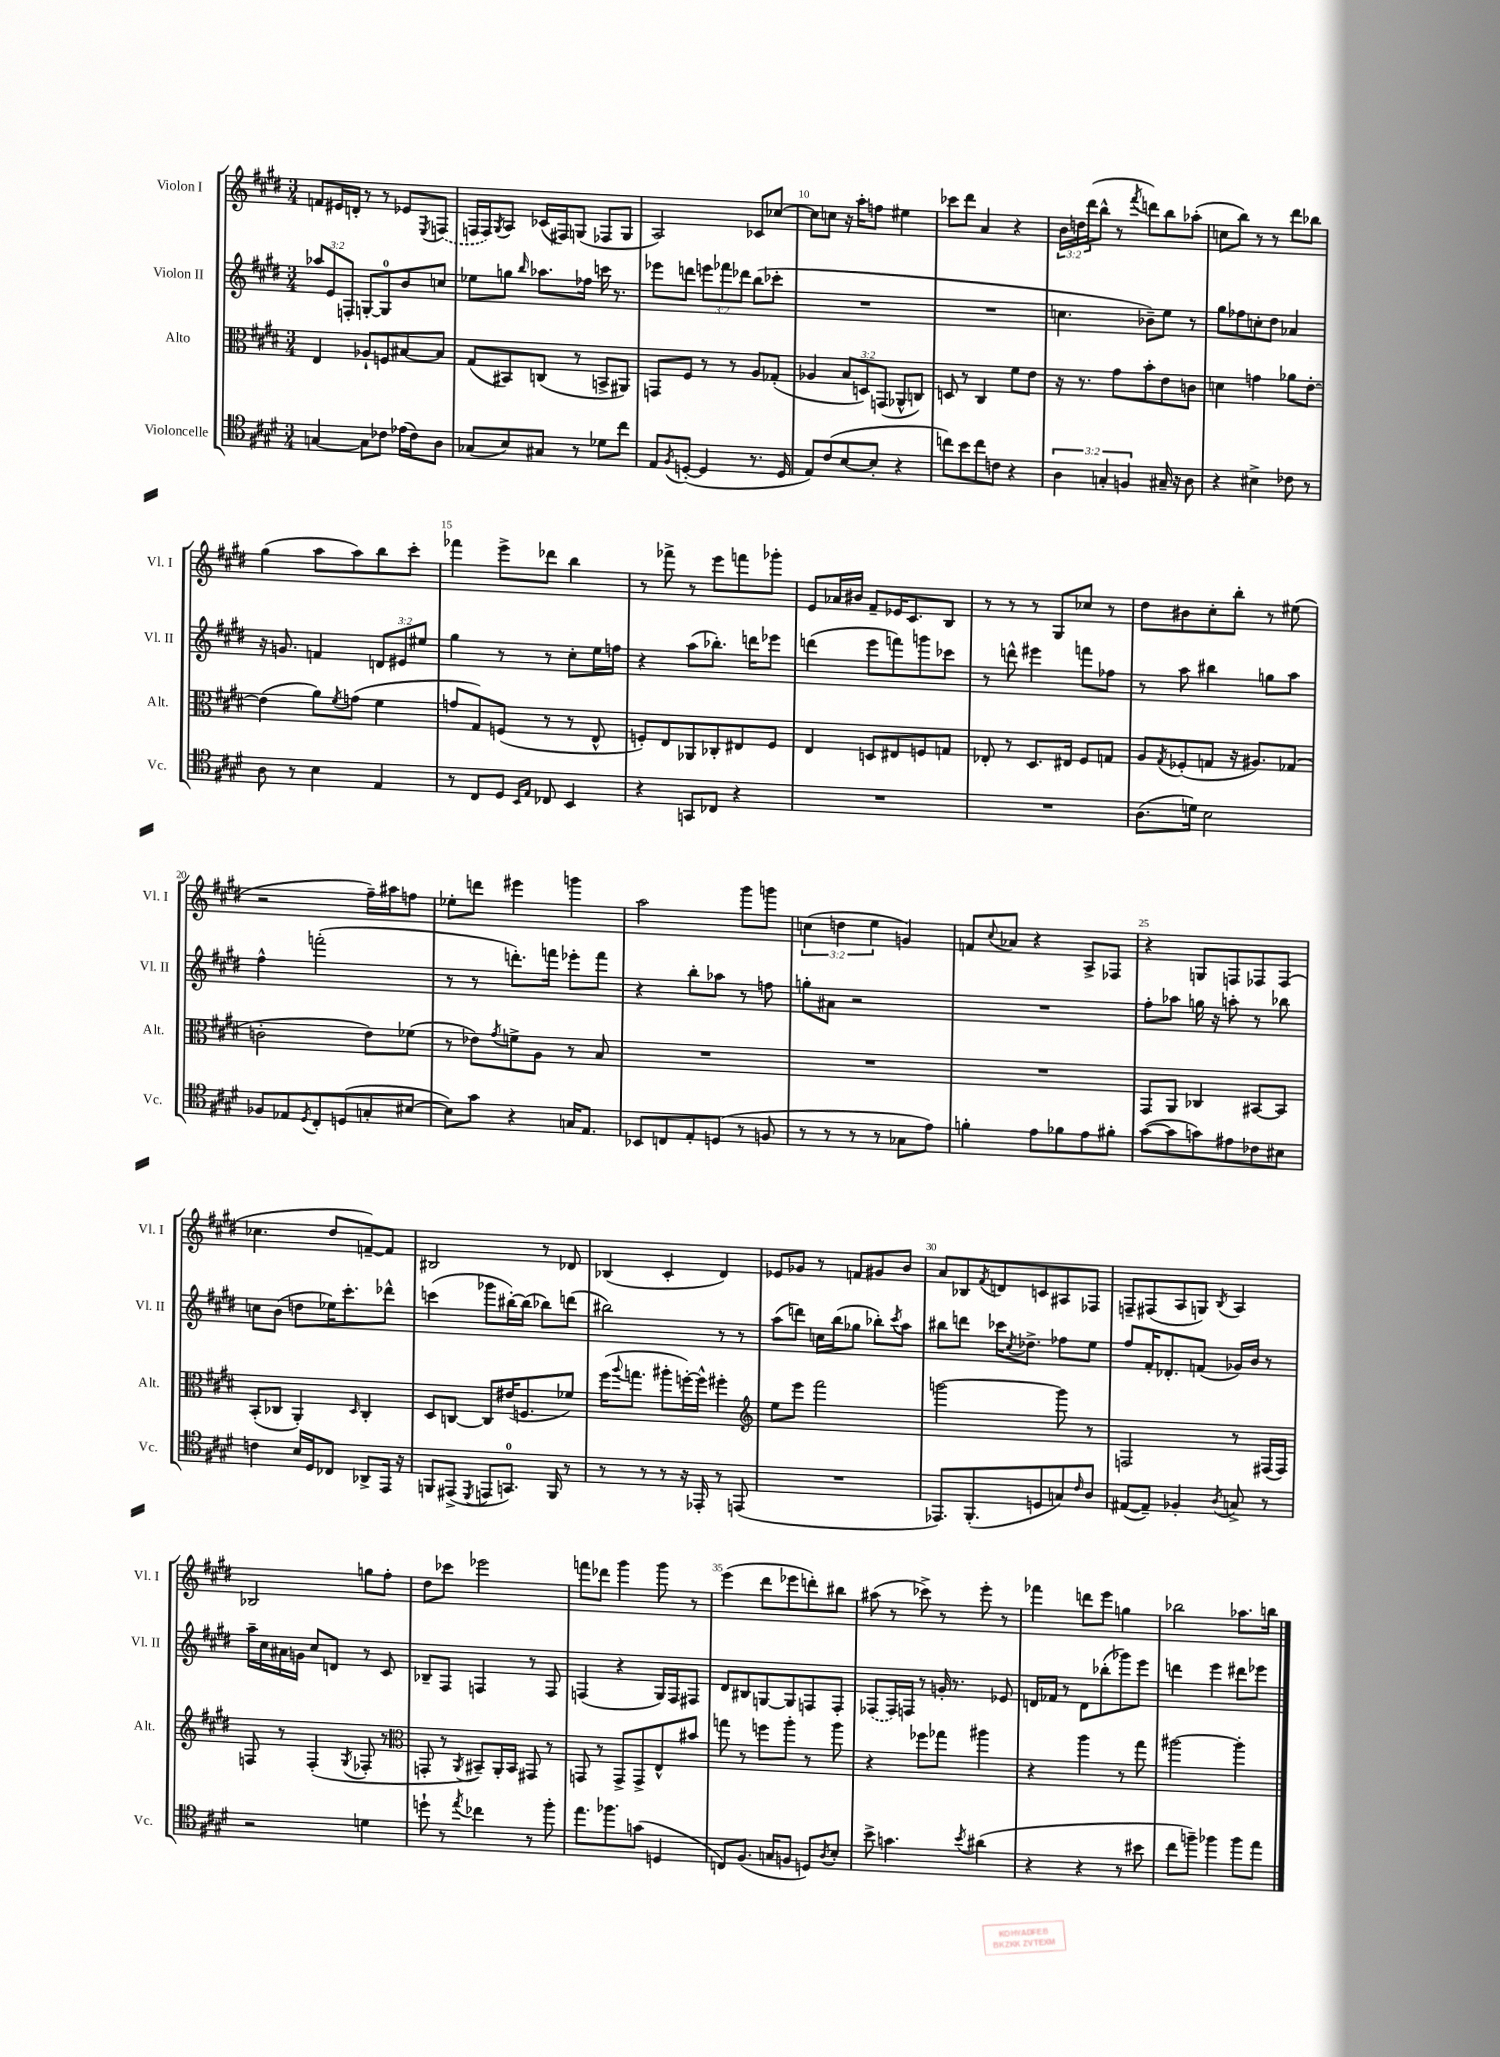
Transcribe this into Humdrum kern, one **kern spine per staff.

**kern	**kern	**kern	**kern
*staff4	*staff3	*staff2	*staff1
*clefC4	*clefC3	*clefG2	*clefG2
*k[f#c#g#d#]	*k[f#c#g#d#]	*k[f#c#g#d#]	*k[f#c#g#d#]
*M3/4	*M3/4	*M3/4	*M3/4
[4G/	4E/	12aa-/L	8f/L
.	.	12e/	.
.	.	.	16e#/L
.	.	12F'/J	.
.	.	.	16d'/JJ
8G\]L	8A-`/L	[8G'/L	8r
8c-\J	8F/	8G/]	8r
(16e-\LL	[8B#/	8b/	8e-/L
16c-\J)	.	.	.
.	.	.	8qE/
8A\J	8B#/]J	8cc/J	(8F/J
=	=	=	=
(8G-/L	(8G#/L	8ee-\L	16F/LL
.	.	.	16F/J)
.	.	.	8qG#/
8B/)	8BB#/)	8gg\J	8A/J
.	.	16qqbb/	.
8G#/J	(8C/J	8.aa-\L	(16c-/LL
.	.	.	16F#/J)
8r	8r	.	(8G/J
.	.	16ff-\Jk	.
8d-\L	8BB^/L	16ccc\	8F-/L
.	.	8.r	.
8cc#\J	8AA#/J)	.	8G/J
=	=	=	=
8E/L	8GG/L	8eee-\L	2A/)
8qF#/	.	.	.
([8D'/J	8F#/J	8ddd\J	.
4D/]	8r	12eee\L	.
.	.	12fff-\	.
.	8r	.	.
.	.	12ddd-\J	.
8.r	8A/L	(8bb\L	8c-/L
.	(8G-'/J	8ccc-'\J	[8cc-/J
16D/	.	.	.
=	=	=	=
8E/L)	4A-/	2.r	8cc-\]L
(8c#/	.	.	8cc\J
[8B/	12B/L	.	16r
.	.	.	16aa'\LK
.	12D/)	.	.
8B'/]J	.	.	8ff\J
.	(12GG/J	.	.
4r	8AA-^^/L	.	4ee#\
.	8C/J)	.	.
=	=	=	=
8cc\L)	8D/	2.r	8ccc-\L
8b\	8r	.	8ddd#\J
8cc\	4C#/	.	4a/
8c\J	.	.	.
4r	8f#\L	.	4r
.	8e\J	.	.
=	=	=	=
6A\	16r	4.cc\	24b\LL
.	.	.	24dd\
.	8.r	.	.
.	.	.	(24ddd#\J
.	.	.	8bb^^\J
6G'/	.	.	.
.	8g#\L	.	8r
6F/	.	.	.
.	.	.	8qfff#/
.	8b'\	8b-~\L)	8ddd\L)
16G#~/	8e\	8ee\J	8bb\
16r	.	.	.
8A\	8c\J	8r	(8aa-'\J
=	=	=	=
4r	4d\	8gg#\L	8cc\L
.	.	8ff-\	8bb\J)
4B#^\	4g\	8cc'\	8r
.	.	8dd#\J	8r
8c-\	8a-\L	4a-/	8ddd#\L
8r	[8e'\J	.	8bb-\J
=	=	=	=
8A\	(4e\]	16r	(4gg#\
.	.	8.g/	.
8r	.	.	.
4B\	8a\L)	4f/	8aa\L
.	8qf#/	.	.
.	(8g\J	.	8aa\)
4E/	4f#\	12d/L	8bb\
.	.	12e#/	.
.	.	.	8ccc#'\J
.	.	12ee#/J	.
=	=	=	=
8r	8g/L	4gg#\	4fff-\
8C#/L	8G#/)	.	.
8D#/J	(8F/J	8r	8eee^\L
16qqBB/LL	.	.	.
16qqE/JJ	.	.	.
8C-/	8r	8r	8ddd-\J
4BB/	8r	8cc#'\L	4bb\
.	8E^^/	16ee\L	.
.	.	16ff\JJ	.
=	=	=	=
4r	8F'/L)	4r	8r
.	8E/	.	8fff-^\
8GG/L	8AA-/	(8aa\L	8r
8C-/J	8C-'/	8.bb-'\J)	8eee\L
4r	8E#/	.	8fff\
.	.	16ddd\LK	.
.	8F/J	8eee-\J	8ggg-'\J
=	=	=	=
2.r	4E/	(4ddd\	8e/L
.	.	.	16a-/L
.	.	.	16b#/JJ
.	8D/L	8eee\L	8f#~/L
.	8E#/	8fff\)	16e-/K
.	.	.	8.c#/
.	8F/	8ggg\	.
.	8G/J	8ccc-\J	8B/J
=	=	=	=
2.r	8E-'/	8r	8r
.	8r	8ddd^^\	8r
.	8.D#/L	4eee#\	8r
.	.	.	8G#/L
.	16E#/Jk	.	.
.	8F#/L	8fff\L	8cc-/J
.	8G/J	8ff-\J	8r
=	=	=	=
(8.A\L	8A/L	8r	8dd#\L
.	8qG#/	.	.
.	(8F-'/	8aa\	8b#\
16d\Jk)	.	.	.
2B\	8G/J	4bb#\	8cc#'\
.	16r	.	8bb'\J
.	8.A#/L)	.	.
.	.	8gg\L	8r
.	(8G-/J	8aa\J	(8ee#\
=	=	=	=
8F-/L	2c'\	4ff#^^\	2r
8E-/	.	.	.
8qD#/	.	.	.
8C#'/	.	(2fff'\	.
(8D/	.	.	.
8G'/	8e\L)	.	16ff#~\LL)
.	.	.	16aa#\J
[8B#/J	(8f-\J	.	8ff\J
=	=	=	=
8B#\]L)	8r	8r	8ee-'\L
8g#\J	8e-\L)	8r	8ddd\J
.	8qg#/	.	.
4r	8f^\	8.ddd'\L)	4eee#\
.	8A\J	.	.
.	.	16fff\Jk	.
16G/LK	8r	8eee-'\L	4ggg\
8.E/J	.	.	.
.	8B/	8fff\J	.
=	=	=	=
8BB-/L	2.r	4r	2aa\
8C/	.	.	.
8E'/	.	8bb'\L	.
(8D/J	.	8aa-\J	.
8r	.	8r	8ggg#\L
8F/	.	8ff\	8ggg\J
=	=	=	=
8r	2.r	8gg'\L	(6cc\
8r	.	8a#\J	.
.	.	.	6dd\
8r	.	2r	.
.	.	.	6ee\
8r	.	.	.
8G-\L	.	.	4g/)
8e\J)	.	.	.
=	=	=	=
4f'\	2.r	2.r	8f/L
.	.	.	8qqcc#/
.	.	.	8a-/J
8e\L	.	.	4r
8f-\	.	.	.
8e\	.	.	8A^/L
8f#'\J	.	.	8F-/J
=	=	=	=
([8g#\L	8GG#/L	8ff#'\L	4r
8g#\]	8AA/J	8aa-\J	.
8g\)	4C-/	16gg\	8G/L
.	.	16r	.
8e#\	.	8aa'\	8F/
8c-\	[8BB#/L	8r	8F-/
8B#\J	8BB#/]J	8bb-\	(8F-/J
=	=	=	=
4c\	(8BB'/L	8cc\L	4.cc-\
.	8C-/J	(8b\J	.
16B/LL	4AA'/)	8dd\L	.
16D#/J	.	.	.
8C-/J	.	16ee-\K)	8dd#/L
.	.	8.ccc#'\	.
.	16qqD#/	.	.
8AA-^/L	4C-'/	.	[8f~/)
16EE/Jk	.	8ddd-^^\J	8f/]J
16r	.	.	.
=	=	=	=
8FF/L	8D#/L	(4ccc\	2B#/
(8EE#^/J	[8C/J	.	.
8qDD#/	.	.	.
8EE/L	8C/]L	8ggg-\L	.
8.GG/J)	(16e#/K	[16bb#'\L)	.
.	8.F/	(16bb#\]JJ	.
.	.	8bb-\L)	8r
16FF/	.	.	.
8r	8f-/J)	(8ddd\J	8d-/
=	=	=	=
8r	(16ff#\LK	2bb#\)	(4B-/
.	8qqaa/	.	.
.	8.gg\J	.	.
8r	.	.	.
8r	8aa#'\L	.	4c#'/
16r	[16ff'\L)	.	.
16EE-'/	16ff^^\]JJ	.	.
8r	4ff#'\	8r	4d#/)
(8EE/	.	8r	.
=	=	=	=
*	*clefG2	*	*
2.r	8ee\L	(8aa\L	8e-/L
.	8eee\J	8ddd\J)	8g-/J
.	2fff#\	16cc\LL	8r
.	.	(16bb\J	.
.	.	8gg-\J	8f/L
.	.	8bb-'\L)	8g#/
.	.	8qccc#/	.
.	.	8aa\J	8b/J
=	=	=	=
8.EE-/L)	[2ggg\	8bb#\L	8a/L
.	.	8ddd\J	8B-/
(8.FF#'/	.	.	.
.	.	.	8qf#/
.	.	16ccc-\LK	8d/
.	.	8qcc#/	.
.	.	8.dd-^\J	.
8D/	.	.	8c/
8G/)	8ggg\]	8ff-\L	8A#/
16qqc#/	.	.	.
8A/J	8r	8ee\J	8F-/J
=	=	=	=
([8E#/L	2F/	8ff#/L	8F~/L
8E#~/]J)	.	16f#'/K	(8F#/
.	.	8.d-'/	.
4F-'/	.	.	8A/
.	.	(8f/J	8G/J)
8qA/	.	.	8qB/
8G^/	8r	16g-/LL)	4A/
.	.	16b/JJ	.
8r	(16F#/LL	8r	.
.	16F#/JJ)	.	.
=	=	=	=
2r	8F/	16aa~\LL	2B-/
.	.	16cc#\	.
.	8r	16a#\	.
.	.	16g\JJ	.
.	(4F'/	8cc#/L	.
.	.	8d/J	.
.	8qG#/	.	.
4d\	8F-'/	8r	8gg\L
.	8r	8c#/	8ff#'\J
=	=	=	=
*	*clefC3	*	*
8dd`\	8GG'/	8B-~/L	8dd#\L
8r	8r	8F#/J	8ccc-\J
8qee/	8qAA/	.	.
4cc-\	8BB#~/L)	4F/	2eee-\
.	16AA'/L	.	.
.	16BB#/JJ	.	.
8r	8GG#/	8r	.
8ff#'\	8r	8F/	.
=	=	=	=
8.ee\L	8GG/	(4F/	8fff\L
.	8r	.	8ddd-\J
8.ff-\	.	.	.
.	8GG^/L	4r	4ggg#\
(8g\J	8GG^/	.	.
4D/	8E^^/	16G#/LL)	8ggg#\
.	.	16F/J	.
.	8b#/J	8F#/J	8r
=	=	=	=
8C/L)	8gg\	8d#/L	(4eee\
(8.F#/J	8r	8B#/	.
.	8ff\L	[8G/	8ddd#\L
16G/LK	.	.	.
8F/J	8aa'\J	8G/]	8eee-\
8D/L)	8r	8F/	8ddd'\)
8qA/	.	.	.
8B'/J	8aa\	8F'/J	8bb#\J
=	=	=	=
8b^\	4r	(8F-/L	(8aa#\
4.g\	.	16F-/L)	8r
.	.	16F/JJ	.
.	8ff-\L	8r	8ccc-^\)
.	8gg-\J	16g'/	8r
.	.	8.r	.
8qb/	.	.	.
(4a#\	4aa#\	.	8eee'\
.	.	8e-/	8r
=	=	=	=
4r	4r	16d/LL	4fff-\
.	.	16f-/JJ	.
.	.	8r	.
4r	4aa\	8d\L	8ddd\L
.	.	(8bb-'\	8eee\J
8r	8r	8ggg-\)	4gg\
8b#\	8gg#\	8eee\J	.
=	=	=	=
8cc#\L	[2aa#\	4ddd\	2bb-\
8ff~\J)	.	.	.
4ff-\	.	4eee\	.
8ff-\L	4aa#'\]	8ddd#\L	8.aa-\L
8ee\J	.	8eee-\J	.
.	.	.	16bb\Jk
==	==	==	==
*-	*-	*-	*-
